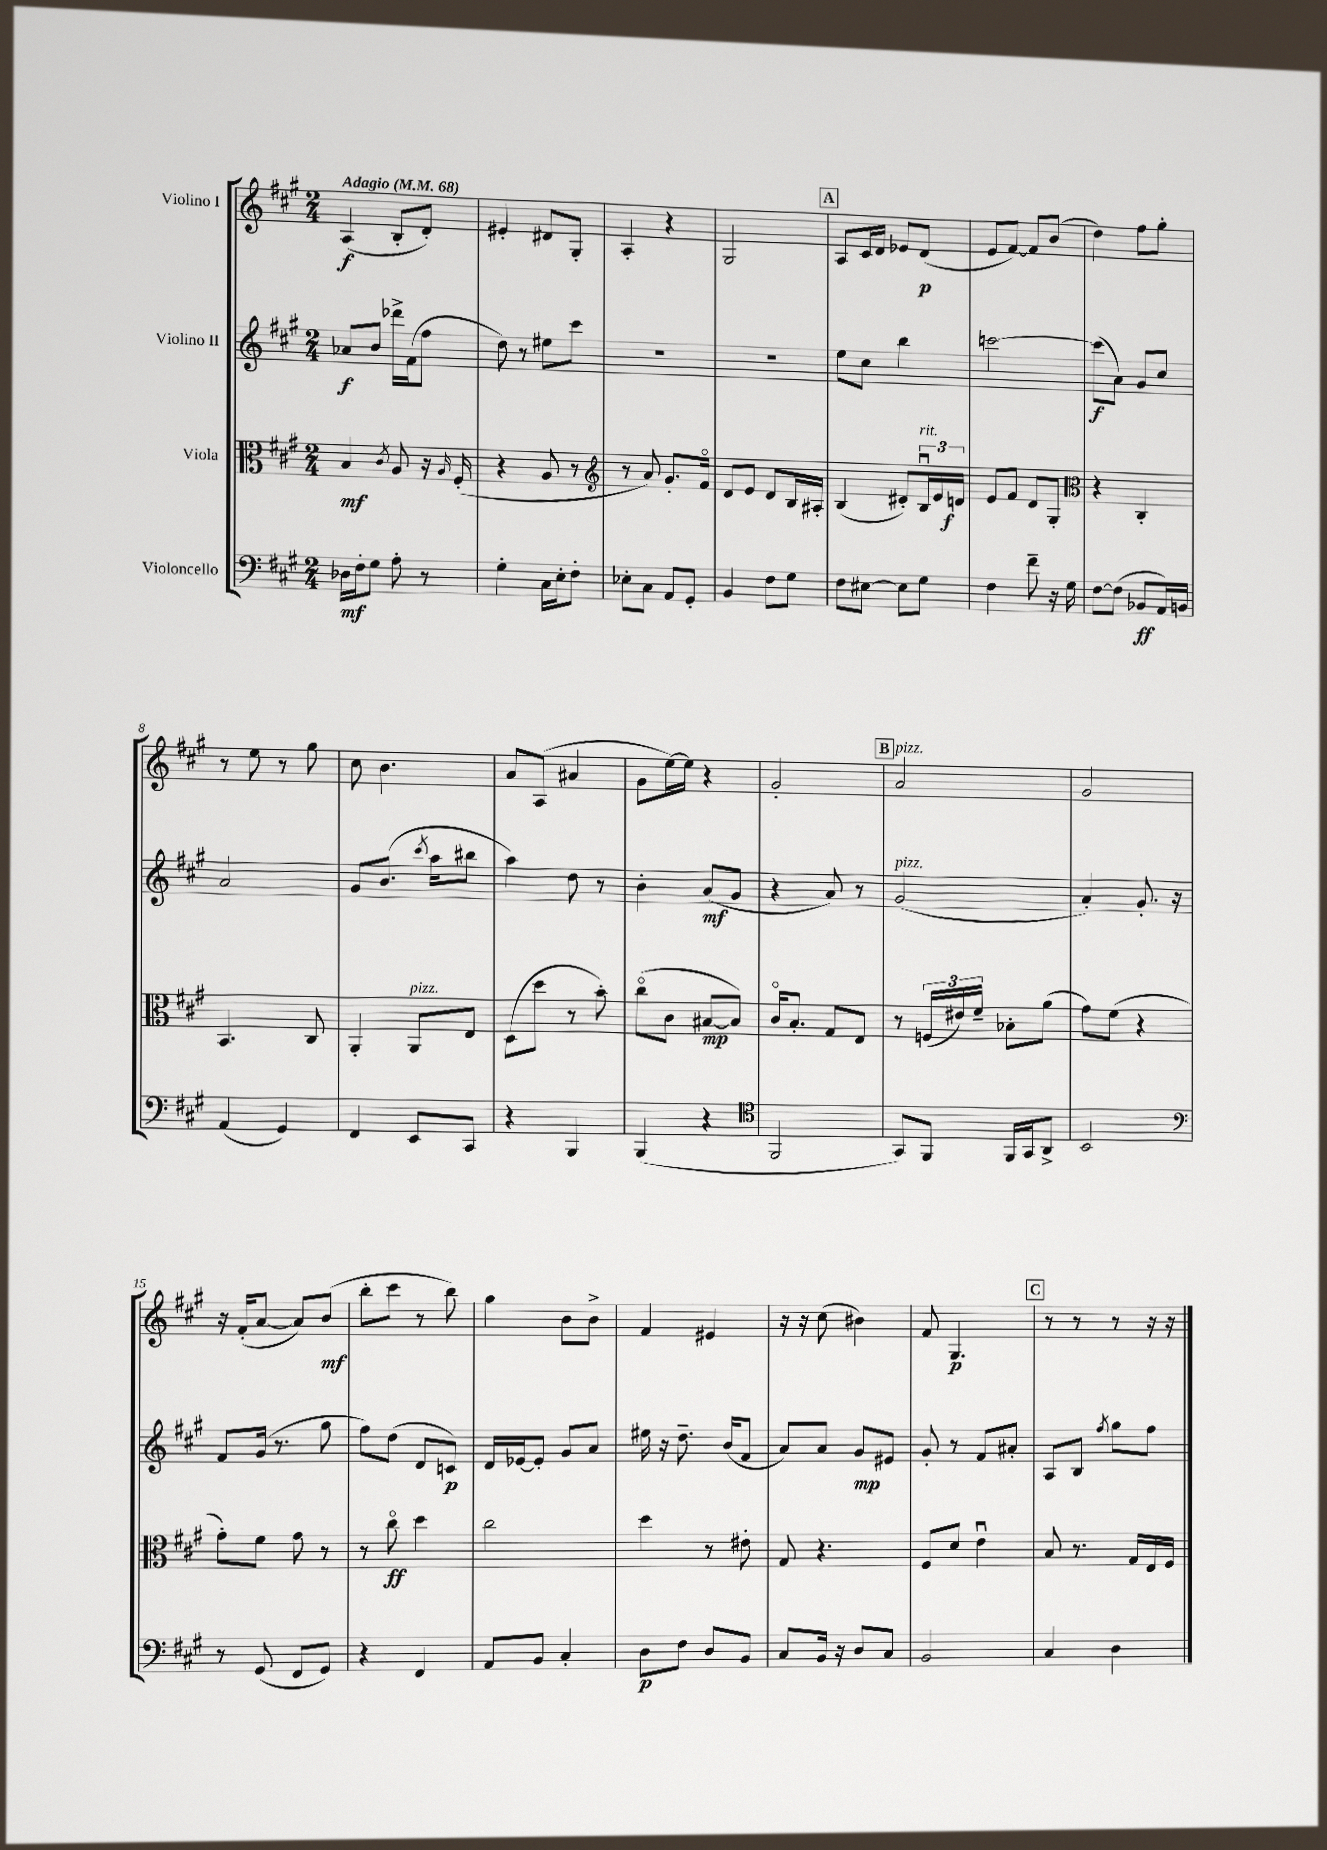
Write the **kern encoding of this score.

**kern	**dynam	**kern	**dynam	**kern	**dynam	**kern	**dynam
*part4	*part4	*part3	*part3	*part2	*part2	*part1	*part1
*staff4	*staff4	*staff3	*staff3	*staff2	*staff2	*staff1	*staff1
*I"Violoncello	*	*I"Viola	*	*I"Violino II	*	*I"Violino I	*
*clefF4	*	*clefC3	*	*clefG2	*	*clefG2	*
*k[f#c#g#]	*	*k[f#c#g#]	*	*k[f#c#g#]	*	*k[f#c#g#]	*
*M2/4	*	*M2/4	*	*M2/4	*	*M2/4	*
*MM68	*	*MM68	*	*MM68	*	*MM68	*
=1	=1	=1	=1	=1	=1	=1	=1
!	!	!	!	!	!	!LO:TX:a:B:t=Adagio	!
16D-X\LL	mf	4B/	mf	8a-X/L	f	(4A/	f
16F#'\J	.	.	.	.	.	.	.
8G#\J	.	.	.	8b/J	.	.	.
.	.	8qc#/	.	.	.	.	.
8A'\	.	8A/	.	16ddd-X^\LL	.	8B'/L	.
.	.	.	.	(16f#\J	.	.	.
8r	.	16r	.	8ff#\J	.	8d'/J)	.
.	.	16qqA/	.	.	.	.	.
.	.	(16F#'/	.	.	.	.	.
=2	=2	=2	=2	=2	=2	=2	=2
4G#'\	.	4r	.	8dd\)	.	4e#X'/	.
.	.	.	.	8r	.	.	.
16C#\LL	.	8A/	.	8ee#X\L	.	8d#X/L	.
16E'\J	.	.	.	.	.	.	.
8F#'\J	.	8r	.	8ccc#\J	.	8G#'/J	.
=3	=3	=3	=3	=3	=3	=3	=3
*	*	*clefG2	*	*	*	*	*
8E-X'\L	.	8r	.	2r	.	4A'/	.
8C#\J	.	8a/)	.	.	.	.	.
8AA/L	.	8.g#'/L	.	.	.	4r	.
8GG#'/J	.	.	.	.	.	.	.
.	.	16f#/Jk	.	.	.	.	.
=4	=4	=4	=4	=4	=4	=4	=4
4BB/	.	8d/L	.	2r	.	2G#/	.
.	.	8e/J	.	.	.	.	.
8F#\L	.	8d/L	.	.	.	.	.
8G#\J	.	16B/L	.	.	.	.	.
.	.	16A#X'/JJ	.	.	.	.	.
!!LO:REH:place=s1:t=A
=5	=5	=5	=5	=5	=5	=5	=5
8F#\L	.	(4B/	.	8ee\L	.	8A/L	.
[8E#X\J	.	.	.	8cc#\J	.	16c#/L	.
.	.	.	.	.	.	16d/JJ	.
8E#\L]	.	8d#X'/L)	.	4bb\	.	8e-X/L	.
!	!	!LO:TX:a:i:t=rit.	!	!	!	!	!
8G#\J	.	24Bu/L	.	.	.	(8d/J	p
.	.	24e/	.	.	.	.	.
.	.	24dn/JJ	f	.	.	.	.
=6	=6	=6	=6	=6	=6	=6	=6
4F#\	.	8e/L	.	[2cccn\	.	8e/L	.
.	.	8f#/J	.	.	.	[8f#/J)	.
8f#~\	.	8d/L	.	.	.	8f#/L]	.
16r	.	8G#'/J	.	.	.	(8b/J	.
16G#\	.	.	.	.	.	.	.
=7	=7	=7	=7	=7	=7	=7	=7
*	*	*clefC3	*	*	*	*	*
[8F#\L	.	4r	.	(8ccc\L]	f	4dd\)	.
(8F#\J]	.	.	.	8a\J)	.	.	.
8BB-X/L	ff	4C#'/	.	8g#/L	.	8ff#\L	.
16AA/L)	.	.	.	8cc#/J	.	8gg#'\J	.
16BBn/JJ	.	.	.	.	.	.	.
!!LO:LB:g=z
=8	=8	=8	=8	=8	=8	=8	=8
(4AA/	.	4.BB/	.	2a/	.	8r	.
.	.	.	.	.	.	8ee\	.
4GG#/)	.	.	.	.	.	8r	.
.	.	8C#/	.	.	.	8gg#\	.
=9	=9	=9	=9	=9	=9	=9	=9
4FF#/	.	4AA'/	.	8g#/L	.	8cc#\	.
.	.	.	.	(8.b/J	.	4.b\	.
!	!	!LO:TX:a:i:t=pizz.	!	!	!	!	!
8EE/L	.	8AA/L	.	.	.	.	.
.	.	.	.	8qccc#/	.	.	.
.	.	.	.	16aa\KL	.	.	.
8CC#/J	.	8E/J	.	8bb#X\J	.	.	.
=10	=10	=10	=10	=10	=10	=10	=10
4r	.	(8D\L	.	4aa\)	.	8a/L	.
.	.	8dd\J	.	.	.	(8A/J	.
4BBB/	.	8r	.	8dd\	.	4a#X/	.
.	.	8b'\)	.	8r	.	.	.
=11	=11	=11	=11	=11	=11	=11	=11
(4BBB/	.	(8cc#\L	.	4b'\	.	8g#\L	.
.	.	8c#\J	.	.	.	[16ee\L)	.
.	.	.	.	.	.	16ee\JJ]	.
4r	.	[8B#X/L	mp	(8a/L	mf	4r	.
.	.	8B#/J])	.	8g#/J	.	.	.
=12	=12	=12	=12	=12	=12	=12	=12
*clefC4	*	*	*	*	*	*	*
2FF#/	.	16c#/KL	.	4r	.	2g#'/	.
.	.	8.B'/J	.	.	.	.	.
.	.	8G#/L	.	8a/)	.	.	.
.	.	8E/J	.	8r	.	.	.
!!LO:REH:place=s1:t=B
=13	=13	=13	=13	=13	=13	=13	=13
!	!	!	!	!	!	!LO:TX:a:i:t=pizz.	!
!	!	!	!	!LO:TX:a:i:t=pizz.	!	!	!
8GG#/L)	.	8r	.	(2g#/	.	2a/	.
8FF#/J	.	(24Fn/LL	.	.	.	.	.
.	.	24e#X/)	.	.	.	.	.
.	.	24f#~/JJ	.	.	.	.	.
16FF#/LL	.	8B-X'\L	.	.	.	.	.
16GG#/J	.	.	.	.	.	.	.
8AA^/J	.	(8a\J	.	.	.	.	.
=14	=14	=14	=14	=14	=14	=14	=14
2BB/	.	8g#\L)	.	4a'/)	.	2g#/	.
.	.	(8f#\J	.	.	.	.	.
.	.	4r	.	8.g#'/	.	.	.
.	.	.	.	16r	.	.	.
!!LO:LB:g=z
=15	=15	=15	=15	=15	=15	=15	=15
*clefF4	*	*	*	*	*	*	*
8r	.	8g#'\L)	.	8f#/L	.	16r	.
.	.	.	.	.	.	(16f#'/KL	.
(8GG#/	.	8f#\J	.	(16g#/Jk	.	[8a/J	.
.	.	.	.	8.r	.	.	.
8FF#/L	.	8g#\	.	.	.	8a/L])	.
8GG#/J)	.	8r	.	8gg#\	.	(8b/J	mf
=16	=16	=16	=16	=16	=16	=16	=16
4r	.	8r	.	8ff#\L)	.	8bb'\L	.
.	.	8cc#\	ff	(8dd\J	.	8ccc#\J	.
4FF#/	.	4dd\	.	8d/L	.	8r	.
.	.	.	.	8cn/J)	p	8bb\)	.
=17	=17	=17	=17	=17	=17	=17	=17
8AA/L	.	2cc#\	.	16d/LL	.	4gg#\	.
.	.	.	.	[16e-X/J	.	.	.
8BB/J	.	.	.	8e-'/J]	.	.	.
4C#'/	.	.	.	8g#/L	.	8b\L	.
.	.	.	.	8a/J	.	8b^\J	.
=18	=18	=18	=18	=18	=18	=18	=18
8D\L	p	4dd\	.	16ee#X\	.	4f#/	.
.	.	.	.	16r	.	.	.
8F#\J	.	.	.	8.dd~\	.	.	.
8D/L	.	8r	.	.	.	4e#X/	.
.	.	.	.	(16b/KL	.	.	.
8BB/J	.	8e#X'\	.	8f#/J	.	.	.
=19	=19	=19	=19	=19	=19	=19	=19
8C#/L	.	8G#/	.	8a/L)	.	16r	.
.	.	.	.	.	.	16r	.
16BB/Jk	.	4.r	.	8a/J	.	(8cc#\	.
16r	.	.	.	.	.	.	.
8D/L	.	.	.	8g#/L	mp	4b#X\)	.
8C#/J	.	.	.	8e#X/J	.	.	.
=20	=20	=20	=20	=20	=20	=20	=20
2BB/	.	8F#/L	.	8g#'/	.	8f#/	.
.	.	8d/J	.	8r	.	4.G#/	p
.	.	4eu\	.	8f#/L	.	.	.
.	.	.	.	8a#X'/J	.	.	.
!!LO:REH:place=s1:t=C
=21	=21	=21	=21	=21	=21	=21	=21
4C#/	.	8B/	.	8A/L	.	8r	.
.	.	8.r	.	8B/J	.	8r	.
.	.	.	.	8qff#/	.	.	.
4D\	.	.	.	8gg#\L	.	8r	.
.	.	16G#/LL	.	.	.	.	.
.	.	16E/	.	8ff#\J	.	16r	.
.	.	16F#/JJ	.	.	.	16r	.
==	==	==	==	==	==	==	==
*-	*-	*-	*-	*-	*-	*-	*-
